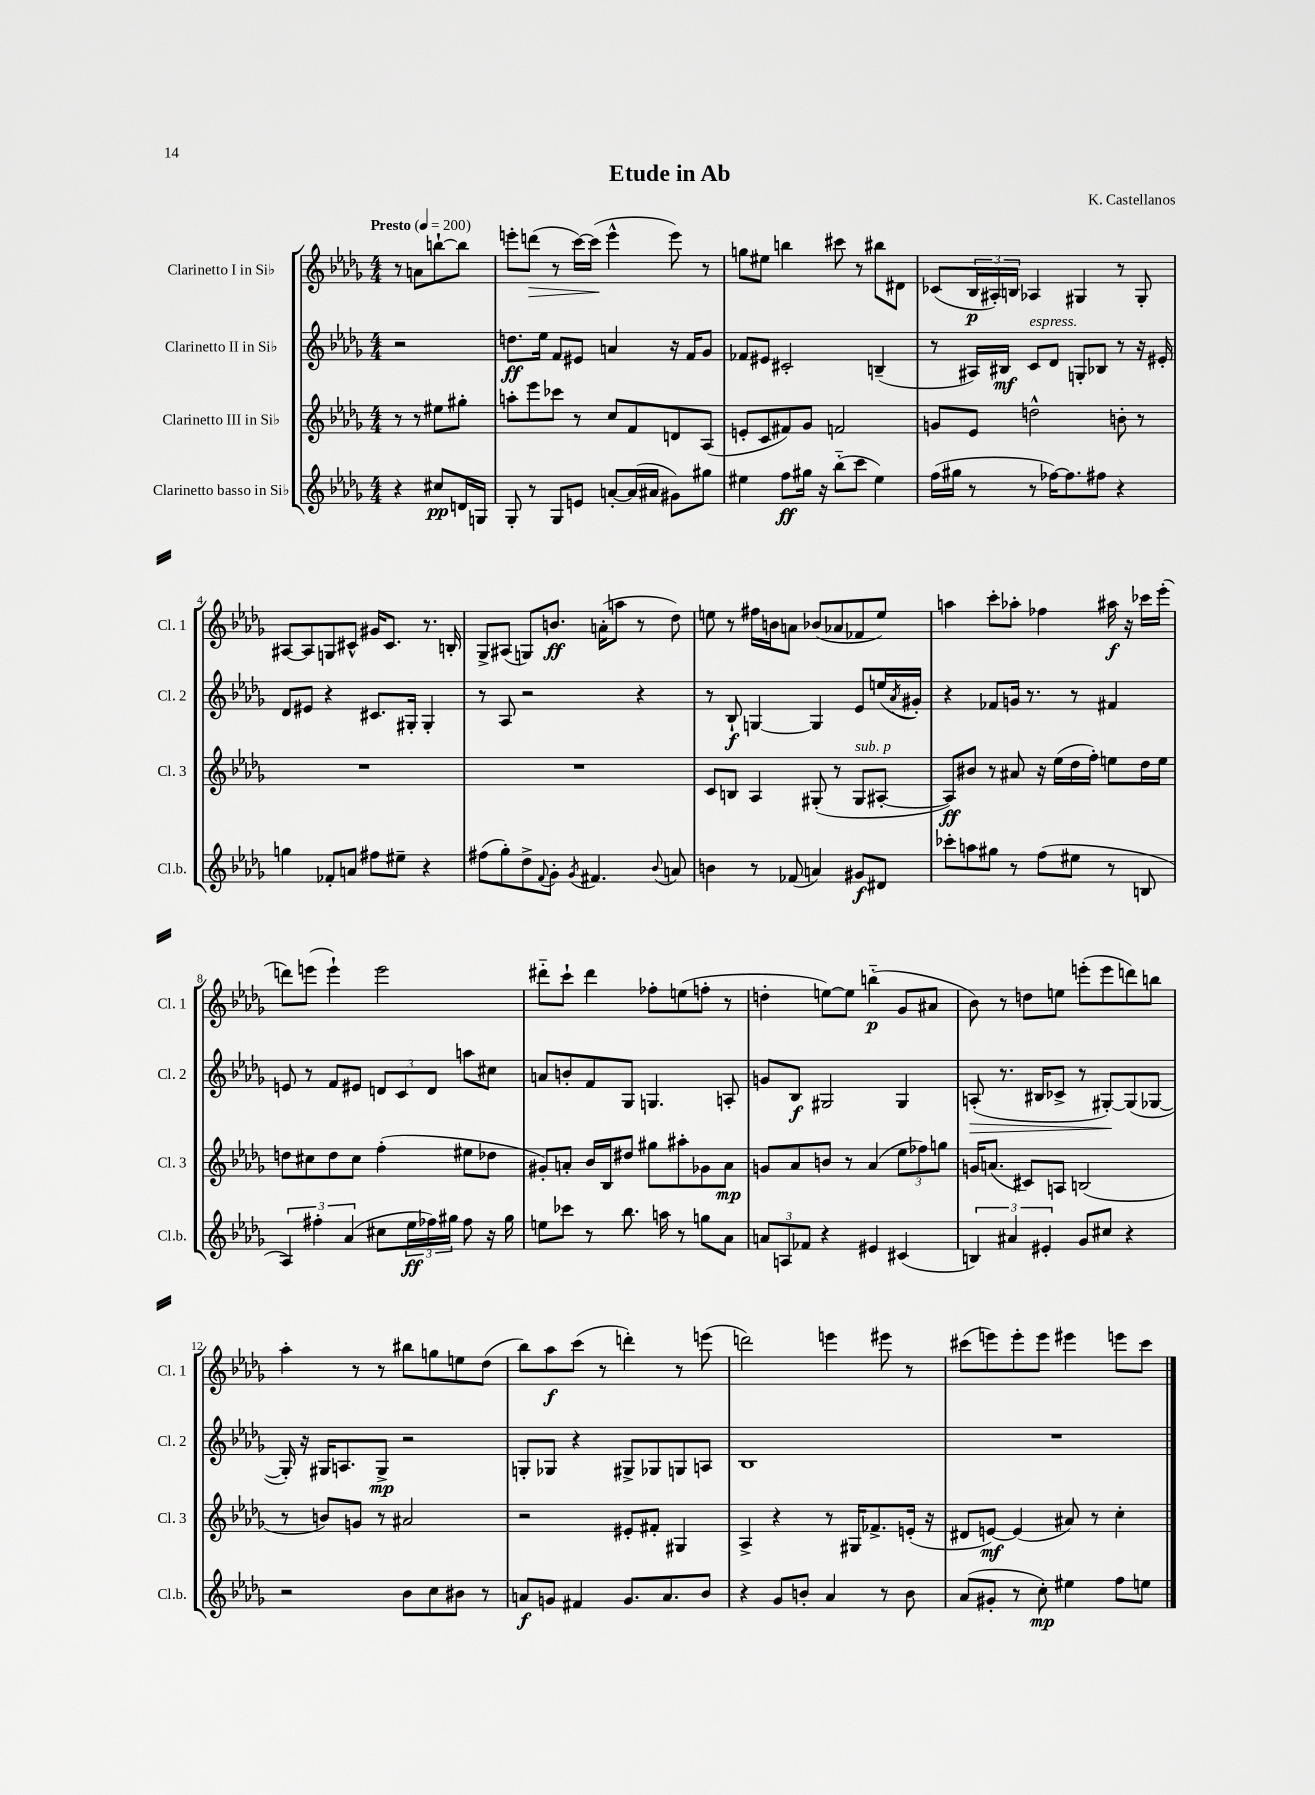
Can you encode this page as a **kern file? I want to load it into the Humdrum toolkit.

**kern	**kern	**kern	**kern
*staff4	*staff3	*staff2	*staff1
*clefG2	*clefG2	*clefG2	*clefG2
*k[b-e-a-d-g-]	*k[b-e-a-d-g-]	*k[b-e-a-d-g-]	*k[b-e-a-d-g-]
*M4/4	*M4/4	*M4/4	*M4/4
*MM200	*MM200	*MM200	*MM200
4r	8r	2r	8r
.	8r	.	8a\L
8cc#/L	8ee#\L	.	[8bb`\
16d/L	8gg#'\J	.	8bb\]J
16G/JJ	.	.	.
=	=	=	=
8G-'/	8aa'\L	8.dd\L	8eee'\L
8r	8eee-\	.	(8ddd\J
.	.	16ee-\Jk	.
8G-/L	8ccc-\J	8f/L	8r
8e/J	8r	8e#/J	[16ccc\LL)
.	.	.	(16ccc\]JJ
[8a'/L	8cc/L	4a/	4eee^^\
(16a/]L	8f/	.	.
16a#/JJ	.	.	.
8g#\L)	8d/	16r	8eee\)
.	.	16f/LK	.
8gg#\J	(8A-/J	8g-/J	8r
=	=	=	=
4ee#\	8e'/L	8f-/L	8gg\L
.	8c/	8e#/J	8ee#\J
8ff\L	8f#/)	2c#'/	4bb\
16gg#\Jk	8g-/J	.	.
16r	.	.	.
(8bb-'~\L	2f/	.	8ccc#\
8ccc\J	.	.	8r
4ee#\)	.	(4B~/	8bb#\L
.	.	.	8d#\J
=	=	=	=
(16ff\LL	8g/L	8r	(8c-/L
16gg#\JJ	.	.	.
8r	8e-/J	16A#/LL)	24B-/L
.	.	.	24A#'/)
.	.	16B#/JJ	.
.	.	.	24B/JJ
8r	2dd^^\	8c/L	4A-/
[16ff-\LK)	.	8d-/J	.
8.ff-\]	.	.	.
.	.	8G'/L	4G#/
8ff#\J	.	8B-/J	.
4r	8b'\	8r	8r
.	8r	16r	8G#'/
.	.	16e#'/	.
=	=	=	=
4gg\	1r	8d-/L	[8A#/L
.	.	8e#/J	8A#/]
8f-'/L	.	4r	8G/
8a/J	.	.	8c#^^/J
8ff#\L	.	8.c#/L	16g#/LK
.	.	.	8.c#/J
8ee#~\J	.	.	.
.	.	16G#'/Jk	.
4r	.	4G#'/	8.r
.	.	.	16B'/
=	=	=	=
(8ff#\L	1r	8r	8G-^/L
8gg-'\)	.	8A-/	(8A#/J
8dd-^\	.	2r	8G/L)
8qqf/	.	.	.
8g-'\J	.	.	8.b/J
8qg-/	.	.	.
4.f#/	.	.	.
.	.	.	(16a'\LK
.	.	.	8aa\J
.	.	4r	8r
8qqb-/	.	.	.
8a/	.	.	8dd-\)
=	=	=	=
4b\	8c/L	8r	8ee\
.	8B/J	8B-`/	8r
8r	4A-/	[4G/	16ff#\LL
.	.	.	16b\J
(8f-/	.	.	8a\J
4a/)	(8G#'/	4G/]	(8b-/L
.	8r	.	8a-/
8g#/L	8G#/L	8e-/L	8f-/
8d#/J	[8A#'/J	(16ee/L	8ee/J)
.	.	8qa-/	.
.	.	16g#'/JJ)	.
=	=	=	=
8ccc-'\L	8A#/]L)	4r	4aa\
8aa\	8b#/J	.	.
8gg#\J	8r	8f-/L	8ccc'\L
8r	8a#/	16g/Jk	8aa-'\J
.	.	8.r	.
(8ff\L	16r	.	4ff-\
.	(16ee-\LL	.	.
8ee#\J	16dd-\	8r	.
.	16ff'\JJ)	.	.
8r	8ee\L	4f#/	16aa#\
.	.	.	16r
8B/	16dd-\L	.	16ccc-\LL
.	16ee\JJ	.	(16eee-'\JJ
=	=	=	=
6A-/)	8dd\L	8e/	8ddd\L)
.	8cc#\	8r	(8eee\J
6ff#'\	.	.	.
.	8dd\	8f/L	4eee`\)
(6a-/	.	.	.
.	8cc#\J	8e#/J	.
8cc#\L	(4ff'\	12d/L	2eee\
.	.	12c/	.
24ee-\L	.	.	.
24ff-\)	.	12d/J	.
24gg#\JJ	.	.	.
8ff-\	8ee#\L	8aa\L	.
16r	8dd-\J	8cc#\J	.
16gg#\	.	.	.
=	=	=	=
8ee\L	8g#'/L)	8a/L	8ddd#'~\L
8ccc-\J	8a'/J	8b'/	8ccc`\J
8r	16b-/LL	8f/	4ddd#\
.	16B-/J	.	.
8.bb-\	8dd#/J	8G-/J	.
.	8gg#\L	4.G/	8ff-'\L
16aa\	.	.	.
8r	8aa#'\	.	(8ee\
8gg\L	8g-\	.	8ff'\J
8a-\J	8a\J	8A'/	8r
=	=	=	=
12a/L	8g/L	8g/L	4dd'\
12A/	.	.	.
.	8a-/	8B-/J	.
12f-/J	.	.	.
4r	8b/J	2G#/	[8ee\L)
.	8r	.	8ee\]J
4e#/	(4a-/	.	(4bb'~\
(4c#/	12ee-\L	4G#/	8g-/L
.	12ff-\)	.	.
.	.	.	8a#/J
.	12gg\J	.	.
=	=	=	=
6B/)	16g/LK	(8A'/	8b-\)
.	(8.a/J	.	.
.	.	8.r	8r
6a#/	.	.	.
.	8c#/L)	.	8dd\L
.	.	16B#/LK	.
6e#'/	.	.	.
.	8A/J	8c-^/J	8ee\J
8g-/L	(2B/	8r	(8eee'\L
8cc#/J	.	[8G#'/L)	8eee\
4r	.	(8G#/]	8ddd\)
.	.	[8G-/J	8bb\J
=	=	=	=
2r	8r	16G-'/])	4aa-'\
.	.	16r	.
.	8b/L)	16G#/LK	.
.	.	8.A/	.
.	8g/J	.	8r
.	8r	8G#^/J	8r
8b-\L	2a#/	2r	8bb#\L
8cc\	.	.	8gg\
8b#\J	.	.	8ee\
8r	.	.	(8dd-\J
=	=	=	=
8a/L	2r	8G'/L	8bb-\L)
8g/J	.	8G-/J	8aa-\
4f#/	.	4r	(8ccc\J
.	.	.	8r
8.g/L	8e#'/L	8G#^/L	4ddd'\)
.	8f#'/J	8G-/	.
8.a/	.	.	.
.	4G#/	8G/	8r
8b-/J	.	8A/J	(8eee\
=	=	=	=
4r	4A-^/	1B-	2ddd\)
8g-/L	4r	.	.
8b'/J	.	.	.
4a-/	8r	.	4eee\
.	16G#/LK	.	.
.	8.f-^/	.	.
8r	.	.	8eee#\
8b\	(16e'/Jk	.	8r
.	16r	.	.
=	=	=	=
(8a-/L	8d#/L	1r	(8ccc#\L
8g#'/J	[8e/J)	.	8eee\)
8r	(4e/]	.	8eee'\
8cc'\)	.	.	8eee\J
4ee#\	8a#/)	.	4eee#\
.	8r	.	.
8ff\L	4cc'\	.	8eee\L
8ee\J	.	.	8ccc#\J
==	==	==	==
*-	*-	*-	*-
